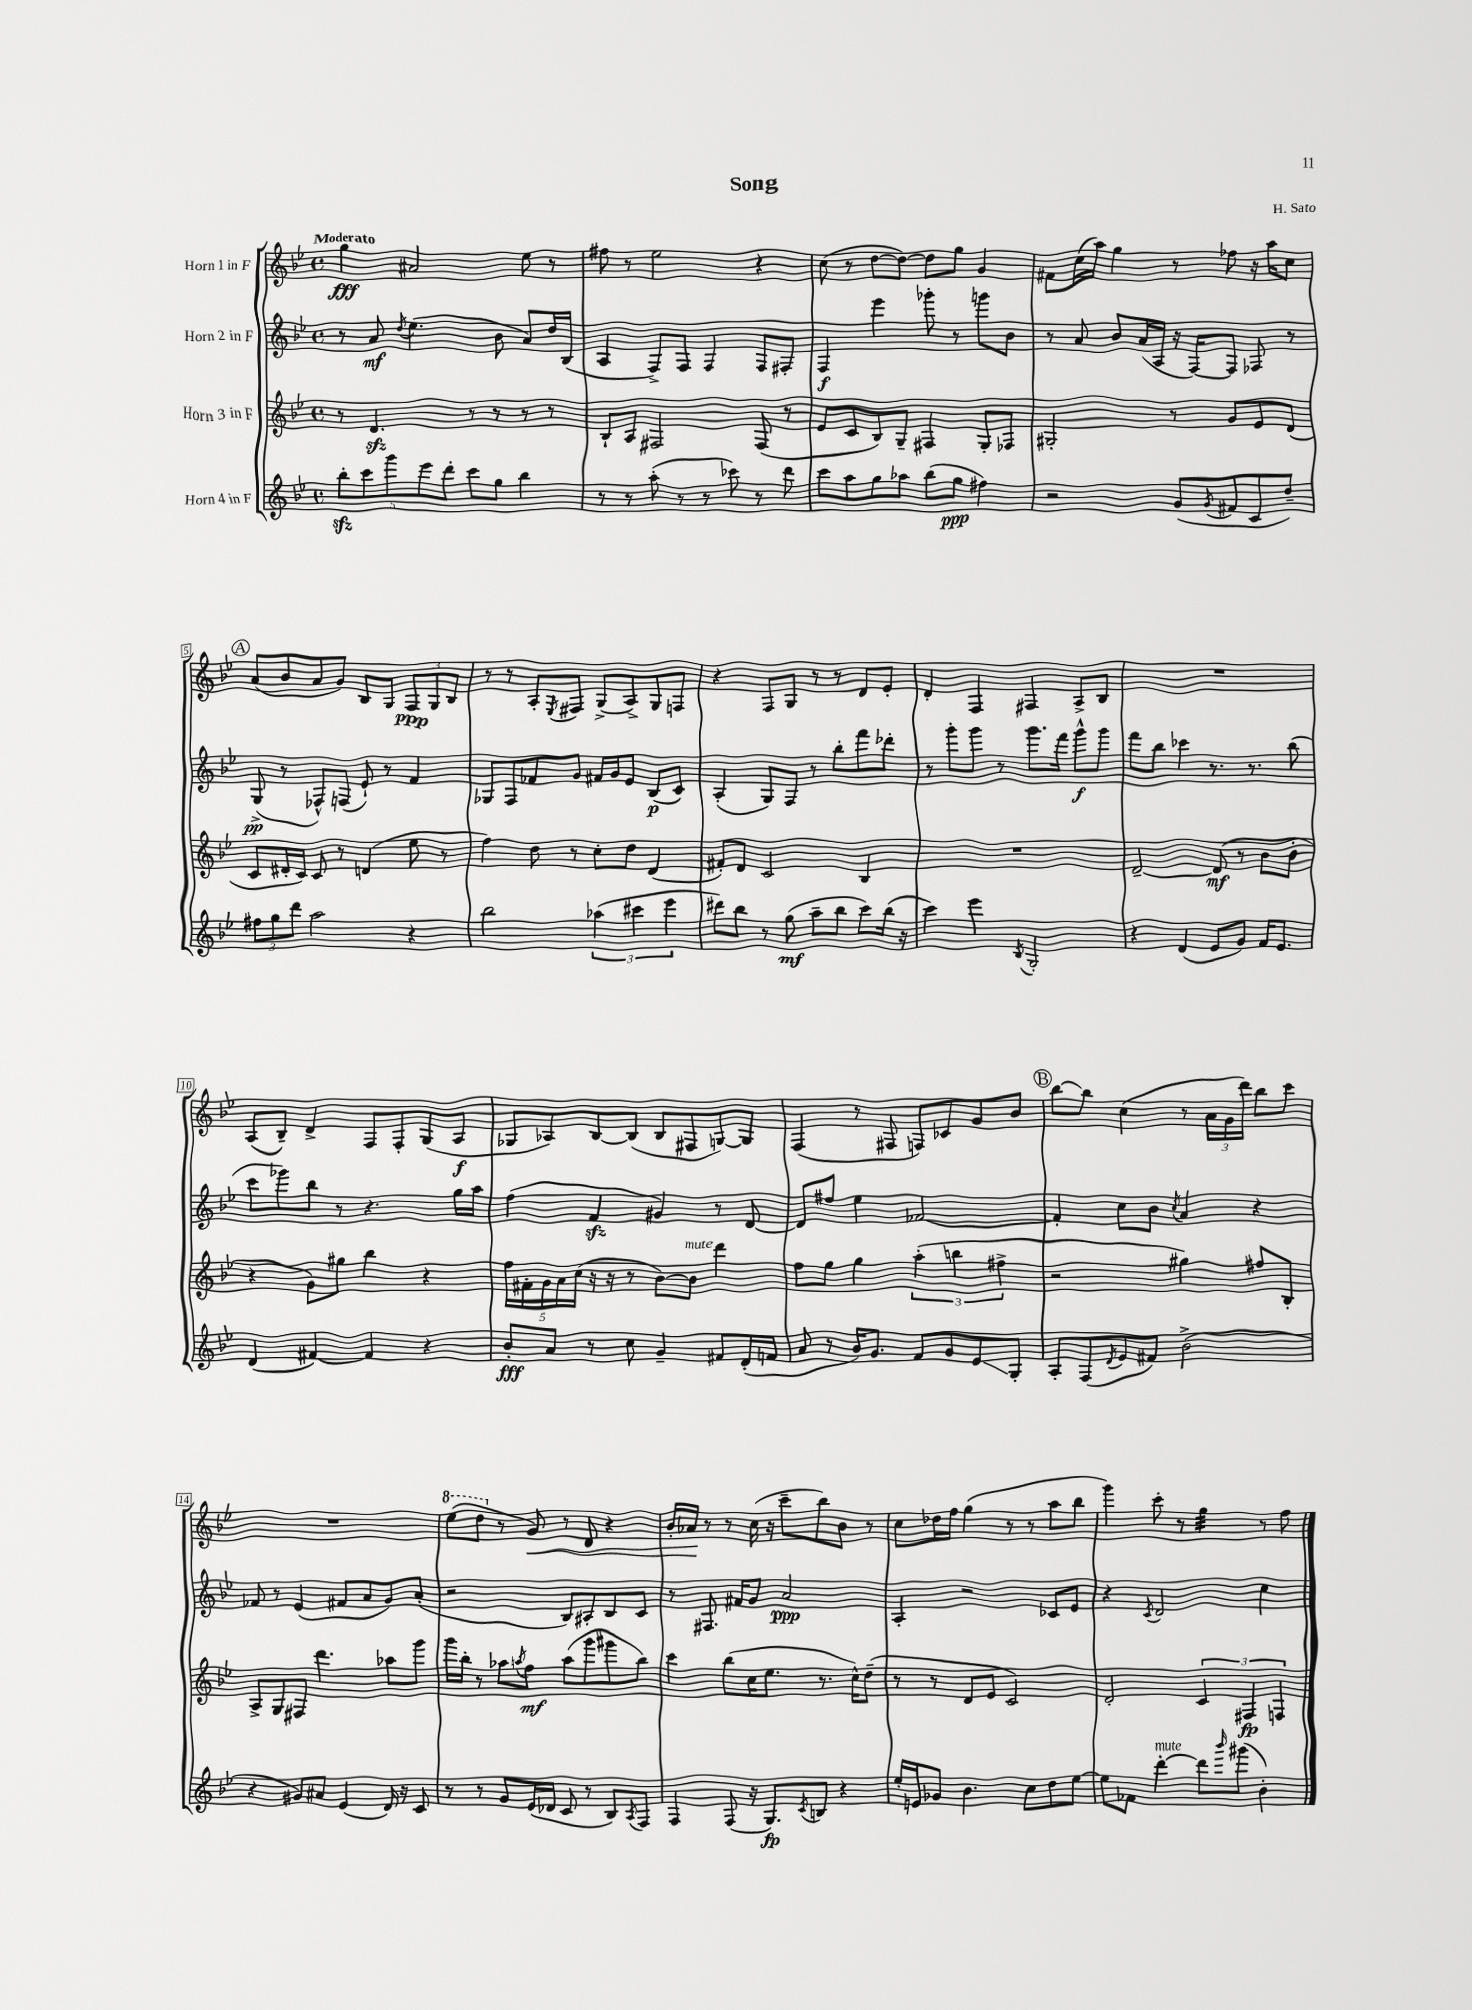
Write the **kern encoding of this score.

**kern	**kern	**kern	**kern
*staff4	*staff3	*staff2	*staff1
*clefG2	*clefG2	*clefG2	*clefG2
*k[b-e-]	*k[b-e-]	*k[b-e-]	*k[b-e-]
*M4/4	*M4/4	*M4/4	*M4/4
*met(c)	*met(c)	*met(c)	*met(c)
10bb-'	8r	8r	4gg
10ccc	.	.	.
.	4.d	8a	.
10ggg	.	.	.
.	.	8qdd	.
.	.	(4.ee-	2a#
10eee-	.	.	.
10ddd'	.	.	.
8ccc	8r	.	.
8gg	8r	8b-	.
4bb-	8r	8a)	8ee-
.	8r	16dd	8r
.	.	(16B-	.
=	=	=	=
8r	8B-`	4A	8ff#
8r	8A	.	8r
(8aa'	2F#	8F^)	2ee-
8r	.	8F	.
8r	.	4F	.
8ccc-)	.	.	.
8r	(8F#	8F	4r
8ddd	8r	8F#'	.
=	=	=	=
8ccc	8e-	4F	(8cc
8aa	8c	.	8r
8gg	8B-)	4eee-	[8dd
8aa-	8G~	.	8dd_)
(8bb-	4F#	8ggg-'	8dd]
8gg	.	8r	8gg
4ff#)	8G'	8ggg	4g
.	8F-	8b-	.
=	=	=	=
2r	2G#'	8r	8f#
.	.	8a	(16cc
.	.	.	16aa)
.	.	8b-	4gg
.	.	(16a	.
.	.	16A	.
(8g	8r	16r	8r
.	.	[16F)	.
8qg	.	.	.
8f#	8g	8F]	8ff-
8c	8e-	8F-	16r
.	.	.	16aa
8dd~)	(8d	8r	8cc
=	=	=	=
12ff#	8c	(8G^	(8a
12gg	.	.	.
.	16d#'	8r	8b-
12ddd	.	.	.
.	16c)	.	.
2aa	8c	8F-^^)	8a
.	8r	(8F	8g)
.	(4d	8e-`)	8B-
.	.	8r	8G
4r	8ee-	4f	12F
.	.	.	12G
.	8r	.	.
.	.	.	12B-
=	=	=	=
2bb-	4ff)	8G-	8r
.	.	8F	8r
.	8dd	8f-	8A'
.	.	.	8qE-
.	8r	8g	8F#
(6aa-	8cc'	16f#	(8G^
.	.	16g	.
.	8dd	8e-	8A^)
6ccc#	.	.	.
.	(4d	(8B-	8G
6eee-	.	.	.
.	.	8c)	8F
=	=	=	=
8ddd#)	8f#')	(4A'	4r
8bb-	8d	.	.
8r	2c	8G)	8F
(8gg	.	8F	8G
8aa~	.	8r	8r
8bb-	.	8bb-'	8r
8ccc)	4B-	8fff	8d
(16bb-	.	8ddd-'	8e-'
16r	.	.	.
=	=	=	=
4ccc)	1r	8r	4d'
.	.	8ggg'	.
4eee-	.	8ggg	4F
.	.	8r	.
8qB-	.	.	.
2G'	.	8.ggg	4F#
.	.	16fff	.
.	.	8ggg^^	8A^
.	.	8ggg	8B-
=	=	=	=
4r	[2d~	8fff	1r
.	.	8bb-	.
(4d	.	4ccc-	.
8e-	(8d]	8.r	.
8g)	8r	.	.
.	.	8.r	.
16f	8b-	.	.
8.e-	.	.	.
.	8b-'	(8bb-	.
=	=	=	=
(4d	4r	8ccc	(8A
.	.	8ggg-)	8B-~)
[4f#)	8g)	8bb-	4d^
.	8gg#	8r	.
4f#]	4bb-	4.r	8F
.	.	.	8F'
4r	4r	.	(8G
.	.	16gg	8A
.	.	16aa	.
=	=	=	=
8b-'	20ff	(4ff	8G-
.	20f#'	.	.
.	20g	.	.
8a	.	.	8A-)
.	20a	.	.
.	(20cc	.	.
8r	16r	4f	[8B-
.	16r	.	.
8cc	8r	.	(8B-]
4g~	[8b-)	4g#)	8B-
.	8b-]	.	8F#
8f#	4ddd	8r	[8G)
(16d'	.	[8d	8G]
16f	.	.	.
=	=	=	=
8a	8ff	8d]	(4F
8r	8gg	8ff#	.
16b-)	4gg	4ee-	8r
8.g	.	.	.
.	.	.	8F#
8f	(6aa'	[2f-	8F)
8g	.	.	8c-
.	6bb	.	.
8e-	.	.	8g
.	6ff#^	.	.
8G'	.	.	8b-
=	=	=	=
8A'	2r	4f-']	[8bb-
(8F	.	.	8bb-]
8qd	.	.	.
8e-	.	8cc	(4cc
8f#)	.	8b-	.
.	.	8qcc	.
(2b-^	4gg#)	4a	8r
.	.	.	24a
.	.	.	24g
.	.	.	24ddd)
.	8ff#	4r	8bb-
.	8B-'	.	8ccc
=	=	=	=
4r	8A^	8f-	1r
.	8G	8r	.
8g#)	8F#	(4e-	.
8a#	4.ddd	.	.
(4e-	.	8f#	.
.	.	8a	.
16d)	8aa-	8g)	.
16r	.	.	.
8c	8ggg	(8a'	.
=	=	=	=
8r	16ggg	2r	(8eee-
.	16bb-'	.	.
8r	8r	.	8ddd
8g	8aa-	.	8r
.	8qaa	.	.
(16e-	8ff	.	8g)
16d-	.	.	.
8c	(8aa	8B-)	8r
8r	8ggg	8A#'	8d
8B-)	8ggg#	8B-	4r
8qA	.	.	.
8F	8bb-)	8c	.
=	=	=	=
4F	4ccc	8r	16b-'
.	.	.	16a-
.	.	8.F#	8r
(8F	(8bb-	.	8r
.	.	16f#	.
16r	16cc	8g	(16cc
8.G)	8.ee-	.	16r
.	.	2a	8ccc~
8qc	.	.	.
8B	8.r	.	8bb-)
4r	.	.	8b-
.	16cc^^)	.	.
.	(8dd~	.	8r
=	=	=	=
16ee-'	8r	4A'	8cc
16e	.	.	.
8g-	8r	.	16dd-
.	.	.	16ff
4.b-	8d	2r	(4gg
.	8e-	.	.
.	2c)	.	8r
8cc	.	.	8r
8dd	.	8c-	8aa
[8ee-	.	8e-	8bb-
=	=	=	=
8ee-]	2d'	4r	4ggg)
8f-	.	.	.
.	.	8qc	.
[4ddd'	.	2d	8ccc'
.	.	.	8r
8ddd]	6c	.	4gg
16qqbbb-	.	.	.
(8ggg#	.	.	.
.	6F#	.	.
4b-')	.	4cc	8r
.	6F	.	.
.	.	.	8ff
==	==	==	==
*-	*-	*-	*-
